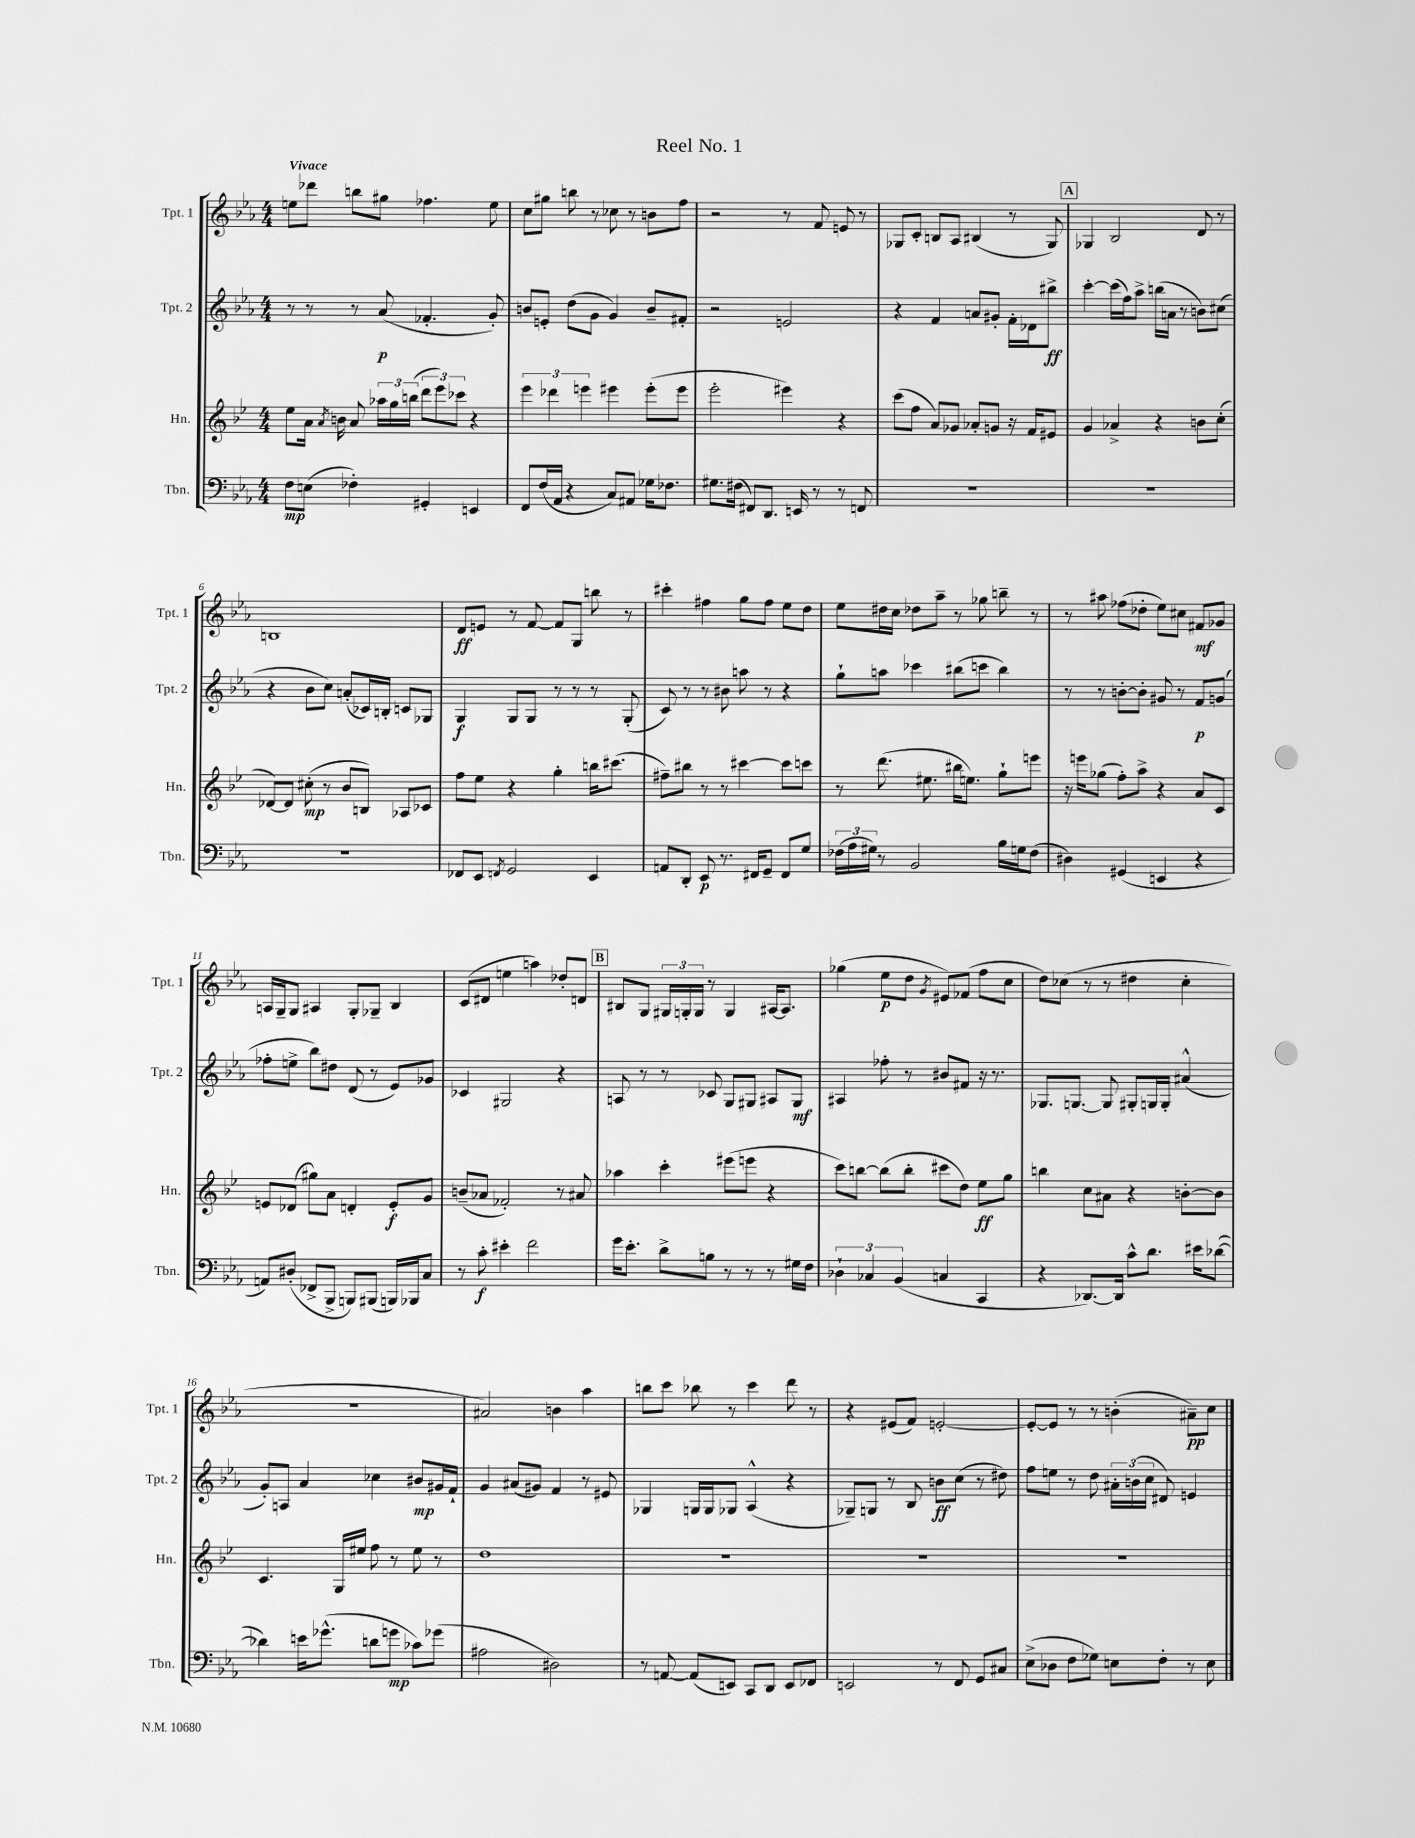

**kern	**dynam	**kern	**dynam	**kern	**dynam	**kern	**dynam
*part4	*part4	*part3	*part3	*part2	*part2	*part1	*part1
*staff4	*staff4	*staff3	*staff3	*staff2	*staff2	*staff1	*staff1
*I"Tbn.	*	*I"Hn.	*	*I"Tpt. 2	*	*I"Tpt. 1	*
*I'Tbn.	*	*I'Hn.	*	*I'Tpt. 2	*	*I'Tpt. 1	*
*clefF4	*	*clefG2	*	*clefG2	*	*clefG2	*
*k[b-e-a-]	*	*k[b-e-]	*	*k[b-e-a-]	*	*k[b-e-a-]	*
*M4/4	*	*M4/4	*	*M4/4	*	*M4/4	*
=1	=1	=1	=1	=1	=1	=1	=1
!	!	!	!	!	!	!LO:TX:a:B:t=Vivace	!
8F\L	mp	8ee-\L	.	8r	.	8een\L	.
(8En\J	.	16a\Jk	.	8r	.	8ddd-X\J	.
.	.	8qa/	.	.	.	.	.
.	.	16bn\	.	.	.	.	.
4F-X'\)	.	8a/	.	8r	.	8bbn\L	.
.	.	24aa-X\LL	.	(8a-/	p	8gg#X\J	.
.	.	24gg\	.	.	.	.	.
.	.	(24bbn\JJ	.	.	.	.	.
4GG#X'/	.	12ddd\L	.	4.f-X'/	.	4.ff-X\	.
.	.	12eee-\)	.	.	.	.	.
.	.	12ccc-X\J	.	.	.	.	.
4EEn/	.	4r	.	.	.	.	.
.	.	.	.	8g'/)	.	8ee\	.
=2	=2	=2	=2	=2	=2	=2	=2
8FF/L	.	6eee-\	.	8bn/L	.	8cc\L	.
(16F/L	.	.	.	8en'/J	.	8gg#X\J	.
.	.	6ddd-X\	.	.	.	.	.
16AA-/JJ	.	.	.	.	.	.	.
4r	.	.	.	(8dd\L	.	8bbn\	.
.	.	6eeen\	.	.	.	.	.
.	.	.	.	8g\J	.	8r	.
8C/L)	.	4eee#X\	.	4g/)	.	8cc-X\	.
8AA#X/J	.	.	.	.	.	8r	.
16G-X\KL	.	(8eee#'\L	.	8b~/L	.	8bn\L	.
8.F-X\J	.	.	.	.	.	.	.
.	.	8eee#\J	.	8f#X'/J	.	8ff\J	.
=3	=3	=3	=3	=3	=3	=3	=3
8.G#X\L	.	2eee-'\	.	2r	.	2r	.
(16F#X\Jk	.	.	.	.	.	.	.
8FF#X/L)	.	.	.	.	.	.	.
8.DD/J	.	.	.	.	.	.	.
.	.	4eee#X\)	.	2en/	.	8r	.
16EEn/	.	.	.	.	.	.	.
8r	.	.	.	.	.	8f/	.
8r	.	4r	.	.	.	8en/	.
8FFn/	.	.	.	.	.	8r	.
=4	=4	=4	=4	=4	=4	=4	=4
1r	.	(8ccc\L	.	4r	.	8G-X/L	.
.	.	8ff\J	.	.	.	8c'/J	.
.	.	8a/L)	.	4f/	.	8Bn/L	.
.	.	8g-X/J	.	.	.	8A-/J	.
.	.	8a-X'/L	.	8an/L	.	(4B#X/	.
.	.	8gn/J	.	8g#X'/J	.	.	.
.	.	16r	.	16f'\LL	.	8r	.
.	.	16f/KL	.	16d-X\J	.	.	.
.	.	8e#X/J	.	8bb#X^\J	ff	8G-/)	.
!!LO:REH:place=s1:t=A
=5	=5	=5	=5	=5	=5	=5	=5
1r	.	4g/	.	[4ccc'\	.	4G-X/	.
.	.	4a-X^/	.	(16ccc\LL]	.	2B-/	.
.	.	.	.	16ff\J)	.	.	.
.	.	.	.	8aa-^\J	.	.	.
.	.	4r	.	(16bbn\LL	.	.	.
.	.	.	.	16an\JJ	.	.	.
.	.	.	.	8r	.	.	.
.	.	8bn\L	.	8bn\L)	.	8d/	.
.	.	(8cc'\J	.	(8cc#X\J	.	8r	.
!!LO:LB:g=z
=6	=6	=6	=6	=6	=6	=6	=6
1r	.	[8d-X/L)	.	4r	.	1Bn	.
.	.	8d-/J]	.	.	.	.	.
.	.	(8cc#X'\	mp	8b-\L	.	.	.
.	.	8r	.	8cc\J)	.	.	.
.	.	8b-/L	.	(8an'/L	.	.	.
.	.	8Bn/J)	.	16c-X/L)	.	.	.
.	.	.	.	16Bn'/JJ	.	.	.
.	.	8A-X/L	.	8cn/L	.	.	.
.	.	8c-X/J	.	8G-X/J	.	.	.
=7	=7	=7	=7	=7	=7	=7	=7
8FF-X/L	.	8ff\L	.	4G/	f	8d/L	ff
8EE-/J	.	8ee-\J	.	.	.	8en/J	.
8qFFn/	.	.	.	.	.	.	.
2GG/	.	4r	.	8G/L	.	8r	.
.	.	.	.	8G/J	.	[8f/	.
.	.	4gg'\	.	8r	.	8f/L]	.
.	.	.	.	8r	.	8G/J	.
4EE-/	.	16bbn\KL	.	8r	.	8bbn\	.
.	.	(8.ccc#X\J	.	.	.	.	.
.	.	.	.	(8G'/	.	8r	.
=8	=8	=8	=8	=8	=8	=8	=8
8AAn/L	.	8ff#X~\L)	.	8c/)	.	4ccc#X'\	.
8DD'/J	.	8bb#X\J	.	8r	.	.	.
8EE-/	p	8r	.	8r	.	4ff#X\	.
8.r	.	8r	.	8b#X\	.	.	.
.	.	[4ccc#X\	.	8aan\	.	8gg\L	.
16FF#X/KL	.	.	.	.	.	.	.
8GG~/J	.	.	.	8r	.	8ff#\J	.
8FF#/L	.	8ccc#\L]	.	4r	.	8ee-\L	.
8G/J	.	8cccn\J	.	.	.	8dd\J	.
=9	=9	=9	=9	=9	=9	=9	=9
(24F-X\LL	.	8r	.	8gg`\L	.	8ee-\L	.
24A-\	.	.	.	.	.	.	.
24G#X\JJ)	.	.	.	.	.	.	.
8r	.	(8.ddd\	.	8aan\J	.	16dd#X\L	.
.	.	.	.	.	.	16cc\JJ	.
2BB-/	.	.	.	4ccc-X\	.	8dd-X\L	.
.	.	8.ee#X\	.	.	.	.	.
.	.	.	.	.	.	8aa-~\J	.
.	.	16bb#X\KL	.	(8bb#X\L	.	8r	.
.	.	8.een\J)	.	.	.	.	.
.	.	.	.	8cccn\J	.	8gg-X\	.
16B-\LL	.	8gg`\L	.	4bb#\)	.	8bbn~\	.
16Gn\J	.	.	.	.	.	.	.
(8F-\J	.	8eeen\J	.	.	.	8r	.
=10	=10	=10	=10	=10	=10	=10	=10
4D#X\)	.	16r	.	8r	.	8r	.
.	.	16eeen\KL	.	.	.	.	.
.	.	(8gg-X\J	.	8r	.	8aa#X\	.
(4GG#X/	.	8ff'\L)	.	[8bn'\L	.	(8ff-X\L	.
.	.	8aa^\J	.	8b'\J]	.	8dd-X'\J	.
4EEn/	.	4r	.	8g#X/	.	8ee-\L)	.
.	.	.	.	8r	.	8cc#X\J	.
4r	.	8a/L	.	8f/L	p	8f#X/L	mf
.	.	8c/J	.	(8gn/J	.	8g-X/J	.
!!LO:LB:g=z
=11	=11	=11	=11	=11	=11	=11	=11
8AAn/L)	.	8en/L	.	8ff-X'\L	.	16An/LL	.
.	.	.	.	.	.	16G~/J	.
(8D#X'/J	.	(8d-X/J	.	8een^\J	.	8G/J	.
8FF-X^/L	.	8gg#X\L)	.	8bb-\L)	.	4A#X/	.
8BBB-^/J	.	8a\J	.	8dd#X\J	.	.	.
8BBBn/L)	.	4dn'/	.	(8d/	.	8G'/L	.
(8BBB#X/J	.	.	.	8r	.	8G-X~/J	.
16BBBn/LL)	.	8e'/L	f	8e-/L)	.	4B-/	.
16BBB-X/J	.	.	.	.	.	.	.
8C/J	.	8g/J	.	8g-X/J	.	.	.
=12	=12	=12	=12	=12	=12	=12	=12
8r	.	(8bn~/L	.	4c-X/	.	(8c/L	.
8c'\	f	8a-X/J	.	.	.	8d#X/J	.
4e#X'\	.	2f-X'/)	.	2G#X/	.	4een\	.
2f\	.	.	.	.	.	4aan\)	.
.	.	8r	.	4r	.	8dd-X'/L	.
.	.	8a#X/	.	.	.	8dn/J	.
!!LO:REH:place=s1:t=B
=13	=13	=13	=13	=13	=13	=13	=13
16g\KL	.	4aa-X\	.	8An/	.	8B#X/L	.
8.e-'\J	.	.	.	.	.	.	.
.	.	.	.	8r	.	8G/J	.
8d^\L	.	4ccc'\	.	8r	.	24G#X/LL	.
.	.	.	.	.	.	24Gn'/	.
.	.	.	.	.	.	24G/JJ	.
8Bn\J	.	.	.	8c-X/	.	8r	.
8r	.	(8eee#X\L	.	8G/L	.	4G/	.
8r	.	8eeen\J	.	8G#X/J	.	.	.
8r	.	4r	.	8A#X/L	.	[16A#X/KL	.
.	.	.	.	.	.	8.A#/J]	.
16G#X\LL	.	.	.	8G#/J	mf	.	.
16F\JJ	.	.	.	.	.	.	.
=14	=14	=14	=14	=14	=14	=14	=14
6D-X`\	.	8ccc\L)	.	4A#X/	.	(4gg-X\	.
.	.	[8bbn\J	.	.	.	.	.
6C-X/	.	.	.	.	.	.	.
.	.	(8bb\L]	.	8ff-X'\	.	8ee-\L	p
(6BB-/	.	.	.	.	.	.	.
.	.	8bb'\J	.	8r	.	8dd\J	.
.	.	.	.	.	.	8qg/	.
4Cn/	.	8ccc#X\L	.	8b#X/L	.	8e#X/L)	.
.	.	8dd\J)	.	8f#X/J	.	(8f-X/J	.
4CC/	.	8ee-\L	ff	16r	.	8ff\L	.
.	.	.	.	8.r	.	.	.
.	.	8gg\J	.	.	.	8cc\J	.
=15	=15	=15	=15	=15	=15	=15	=15
4r	.	4bbn\	.	8.G-X/L	.	8dd\L)	.
.	.	.	.	.	.	(8cc-X\J	.
.	.	.	.	[8.Gn/J	.	.	.
[8.DD-X/L)	.	8cc\L	.	.	.	8r	.
.	.	8a#X\J	.	8G/]	.	8r	.
16DD-/Jk]	.	.	.	.	.	.	.
8c^^\L	.	4r	.	8G#X'/L	.	4dd#X\	.
8.d\J	.	.	.	16Gn/L	.	.	.
.	.	.	.	16G'/JJ	.	.	.
.	.	[8bn'\L	.	(4a#X^^/	.	4cc-'\	.
16e#X\KL	.	.	.	.	.	.	.
([8d-X\J	.	8b\J]	.	.	.	.	.
!!LO:LB:g=z
=16	=16	=16	=16	=16	=16	=16	=16
4d-X\])	.	4.c/	.	8g'/L)	.	1r	.
.	.	.	.	8An/J	.	.	.
16en\KL	.	.	.	4a-/	.	.	.
(8.g-X^^\J	.	.	.	.	.	.	.
.	.	16G/LL	.	.	.	.	.
.	.	16ee#X/JJ	.	.	.	.	.
8dn\L	.	8ff\	.	4cc-X\	.	.	.
8gn\J	mp	8r	.	.	.	.	.
8c-X\L)	.	8ee#\	.	8b#X/L	mp	.	.
(8g-X\J	.	8r	.	16g#X/L	.	.	.
.	.	.	.	16f`/JJ	.	.	.
=17	=17	=17	=17	=17	=17	=17	=17
2A#X\	.	1dd	.	4g/	.	2a#X/)	.
.	.	.	.	(8a#X/L	.	.	.
.	.	.	.	8g#X/J)	.	.	.
2D#X\)	.	.	.	4f/	.	4bn\	.
.	.	.	.	8r	.	4aa-\	.
.	.	.	.	8e#X/	.	.	.
=18	=18	=18	=18	=18	=18	=18	=18
8r	.	1r	.	4G-X/	.	8bbn\L	.
[8AAn/	.	.	.	.	.	8ccc\J	.
(8AA/L]	.	.	.	16Gn/LL	.	8bb-X\	.
.	.	.	.	16G/J	.	.	.
8EEn/J)	.	.	.	8G-X/J	.	8r	.
8CC/L	.	.	.	(4A-^^/	.	4ccc\	.
8DD/J	.	.	.	.	.	.	.
8EE/L	.	.	.	4r	.	8ddd\	.
8FF-X/J	.	.	.	.	.	8r	.
=19	=19	=19	=19	=19	=19	=19	=19
2EEn/	.	1r	.	8G-X~/L)	.	4r	.
.	.	.	.	8Gn/J	.	.	.
.	.	.	.	8r	.	(8e#X/L	.
.	.	.	.	8B-/	.	8f/J)	.
8r	.	.	.	8bn\L	ff	[2en'/	.
8FF/	.	.	.	(8cc\J	.	.	.
8GG/L	.	.	.	8r	.	.	.
8C#X/J	.	.	.	8dd#X\)	.	.	.
=20	=20	=20	=20	=20	=20	=20	=20
(8E-^\L	.	1r	.	8ff\L	.	8e'/L_	.
8D-X\J	.	.	.	8een\J	.	8e/J]	.
8F\L	.	.	.	8r	.	8r	.
8G-X\J)	.	.	.	8dd\	.	8r	.
8En\L	.	.	.	24a#X'\LL	.	(4bn'\	.
.	.	.	.	(24bn\	.	.	.
.	.	.	.	24cc\JJ	.	.	.
8F'\J	.	.	.	8d#X/)	.	.	.
8r	.	.	.	4en/	.	8a#X~\L)	pp
8E\	.	.	.	.	.	8cc\J	.
==	==	==	==	==	==	==	==
*-	*-	*-	*-	*-	*-	*-	*-
